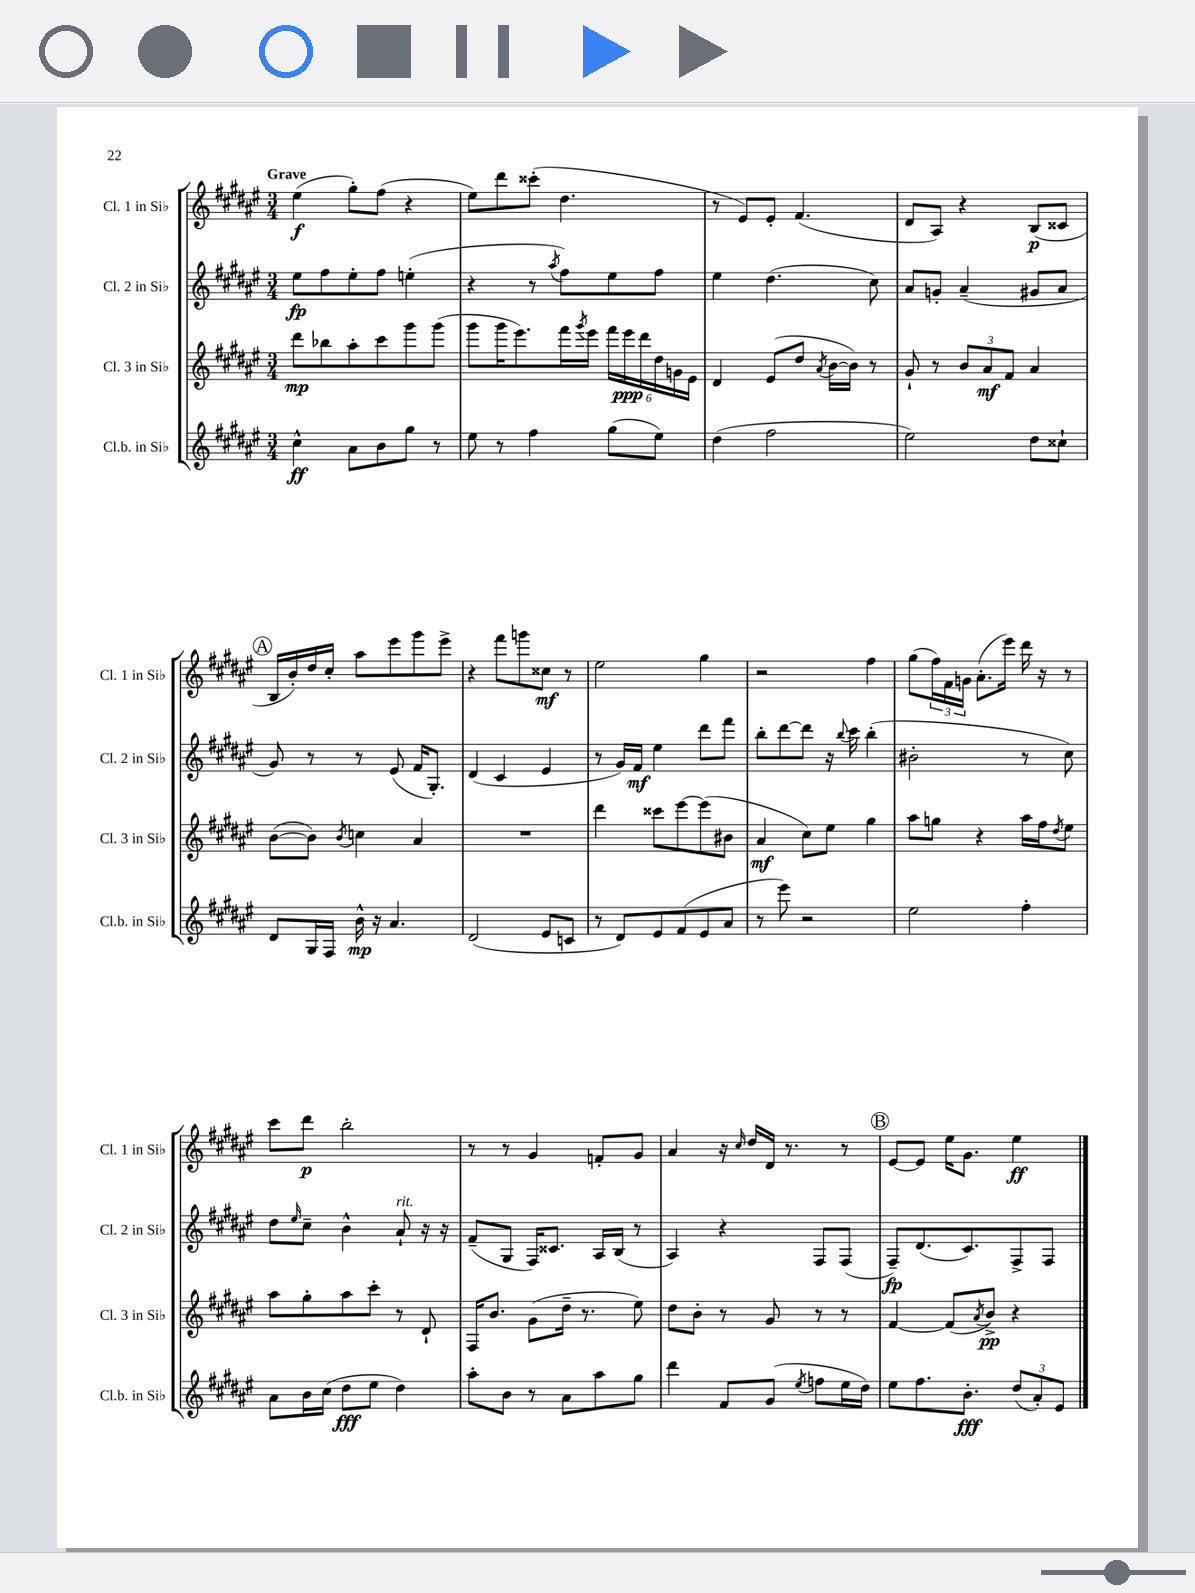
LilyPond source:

<<
\new StaffGroup <<
\new Staff = "s0" \with { instrumentName = "Cl. 1 in Sib" shortInstrumentName = "Cl. 1 in Sib" } {
    \clef treble \key fis \major \numericTimeSignature \time 3/4 \tempo "Grave"
    eis''4\f( gis''8-.) fis''8( r4 |
    eis''8) dis'''8 cisis'''8-.( dis''4. |
    r8 eis'8) eis'8-. fis'4.( |
    dis'8 ais8) r4 b8\p( cisis'8 |
    \mark \markup { \circle "A" } b16 b'16-.) dis''16 cis''16-. ais''8 eis'''8 gis'''8 eis'''8-> |
    r4 fis'''8 g'''8 cisis''8\mf r8 |
    eis''2 gis''4 |
    r2 fis''4 |
    gis''8( \tuplet 3/2 { fis''16) fis'16 g'16 } ais'8.-.( eis'''16) dis'''16 r16 r8 |
    cis'''8 dis'''8\p b''2-. |
    r8 r8 gis'4 f'8-. gis'8 |
    ais'4 r16 \grace { cis''16 } dis''16 dis'16 r8. r8 |
    \mark \markup { \circle "B" } eis'8~ eis'8 eis''16 gis'8. eis''4\ff \bar "|." |
}
\new Staff = "s1" \with { instrumentName = "Cl. 2 in Sib" shortInstrumentName = "Cl. 2 in Sib" } {
    \clef treble \key fis \major \numericTimeSignature \time 3/4
    eis''8\fp fis''8 eis''8-. fis''8 e''4-.( |
    r4 r8 \acciaccatura { ais''8 } fis''8) eis''8 fis''8 |
    eis''4 dis''4.( cis''8) |
    ais'8 g'8-. ais'4--( gis'8 ais'8 |
    \mark \markup { \circle "A" } gis'8) r8 r8 eis'8( fis'16 gis8.-.) |
    dis'4( cis'4 eis'4 |
    r8 gis'16) fis'16\mf eis''4 dis'''8 fis'''8 |
    b''8-. dis'''8~ dis'''8 r16 \appoggiatura { b''8 } cis'''16 b''4-.( |
    bis'2-. r8 cis''8) |
    dis''8 \grace { eis''16 } cis''8-- b'4-^ ais'8-!^\markup { \italic "rit." } r16 r16 |
    fis'8--( gis8 fis16) cisis'8. ais16 b16( r8 |
    ais4) r4 fis8 fis8( |
    \mark \markup { \circle "B" } fis8--\fp) dis'8.( cis'8.) fis8-> fis8 \bar "|." |
}
\new Staff = "s2" \with { instrumentName = "Cl. 3 in Sib" shortInstrumentName = "Cl. 3 in Sib" } {
    \clef treble \key fis \major \numericTimeSignature \time 3/4
    dis'''8\mp bes''8 ais''8-. cis'''8 gis'''8 gis'''8( |
    gis'''8 gis'''16 eis'''8.) fis'''16 \acciaccatura { gis'''8 } eis'''16 \tuplet 6/4 { fis'''16 eis'''16\ppp dis'''16 dis''16 g'16 eis'16 } |
    dis'4 eis'8( dis''8 \acciaccatura { ais'8 } b'16~ b'16) r8 |
    gis'8-! r8 \tuplet 3/2 { b'8 ais'8\mf fis'8 } ais'4 |
    \mark \markup { \circle "A" } b'8~( b'8) \acciaccatura { b'8 } c''4 ais'4 |
    R2. |
    dis'''4 cisis'''8 eis'''8~ eis'''8( bis'8 |
    ais'4\mf cis''8) eis''8 gis''4 |
    ais''8 g''8 r4 ais''16 fis''16 \acciaccatura { dis''8 } eis''8 |
    ais''8 gis''8-. ais''8 cis'''8-. r8 dis'8-! |
    fis16 b'8. gis'8( dis''16-- r8. eis''8) |
    dis''8 b'8-. r8 gis'8 r8 r8 |
    \mark \markup { \circle "B" } fis'4~ fis'8( \acciaccatura { ais'8 } b'8->\pp) r4 \bar "|." |
}
\new Staff = "s3" \with { instrumentName = "Cl.b. in Sib" shortInstrumentName = "Cl.b. in Sib" } {
    \clef treble \key fis \major \numericTimeSignature \time 3/4
    cis''4-^\ff ais'8 b'8 gis''8 r8 |
    eis''8 r8 fis''4 gis''8( eis''8) |
    dis''4( fis''2 |
    eis''2) dis''8 cisis''8-! |
    \mark \markup { \circle "A" } dis'8 gis16 fis16 b'16-^\mp r16 ais'4. |
    dis'2( eis'8 c'8 |
    r8 dis'8) eis'8 fis'8( eis'8 ais'8 |
    r8 eis'''8) r2 |
    eis''2 fis''4-. |
    ais'8 b'16 cis''16( dis''8\fff eis''8 dis''4) |
    ais''8-. b'8 r8 ais'8 ais''8 gis''8 |
    dis'''4 fis'8 gis'8( \acciaccatura { eis''8 } f''8 eis''16 dis''16) |
    \mark \markup { \circle "B" } eis''8 fis''8. b'8.-.\fff \tuplet 3/2 { dis''8( ais'8-.) eis'8 } \bar "|." |
}
>>
>>
\layout { \context { \Score \remove "Bar_number_engraver" } }
